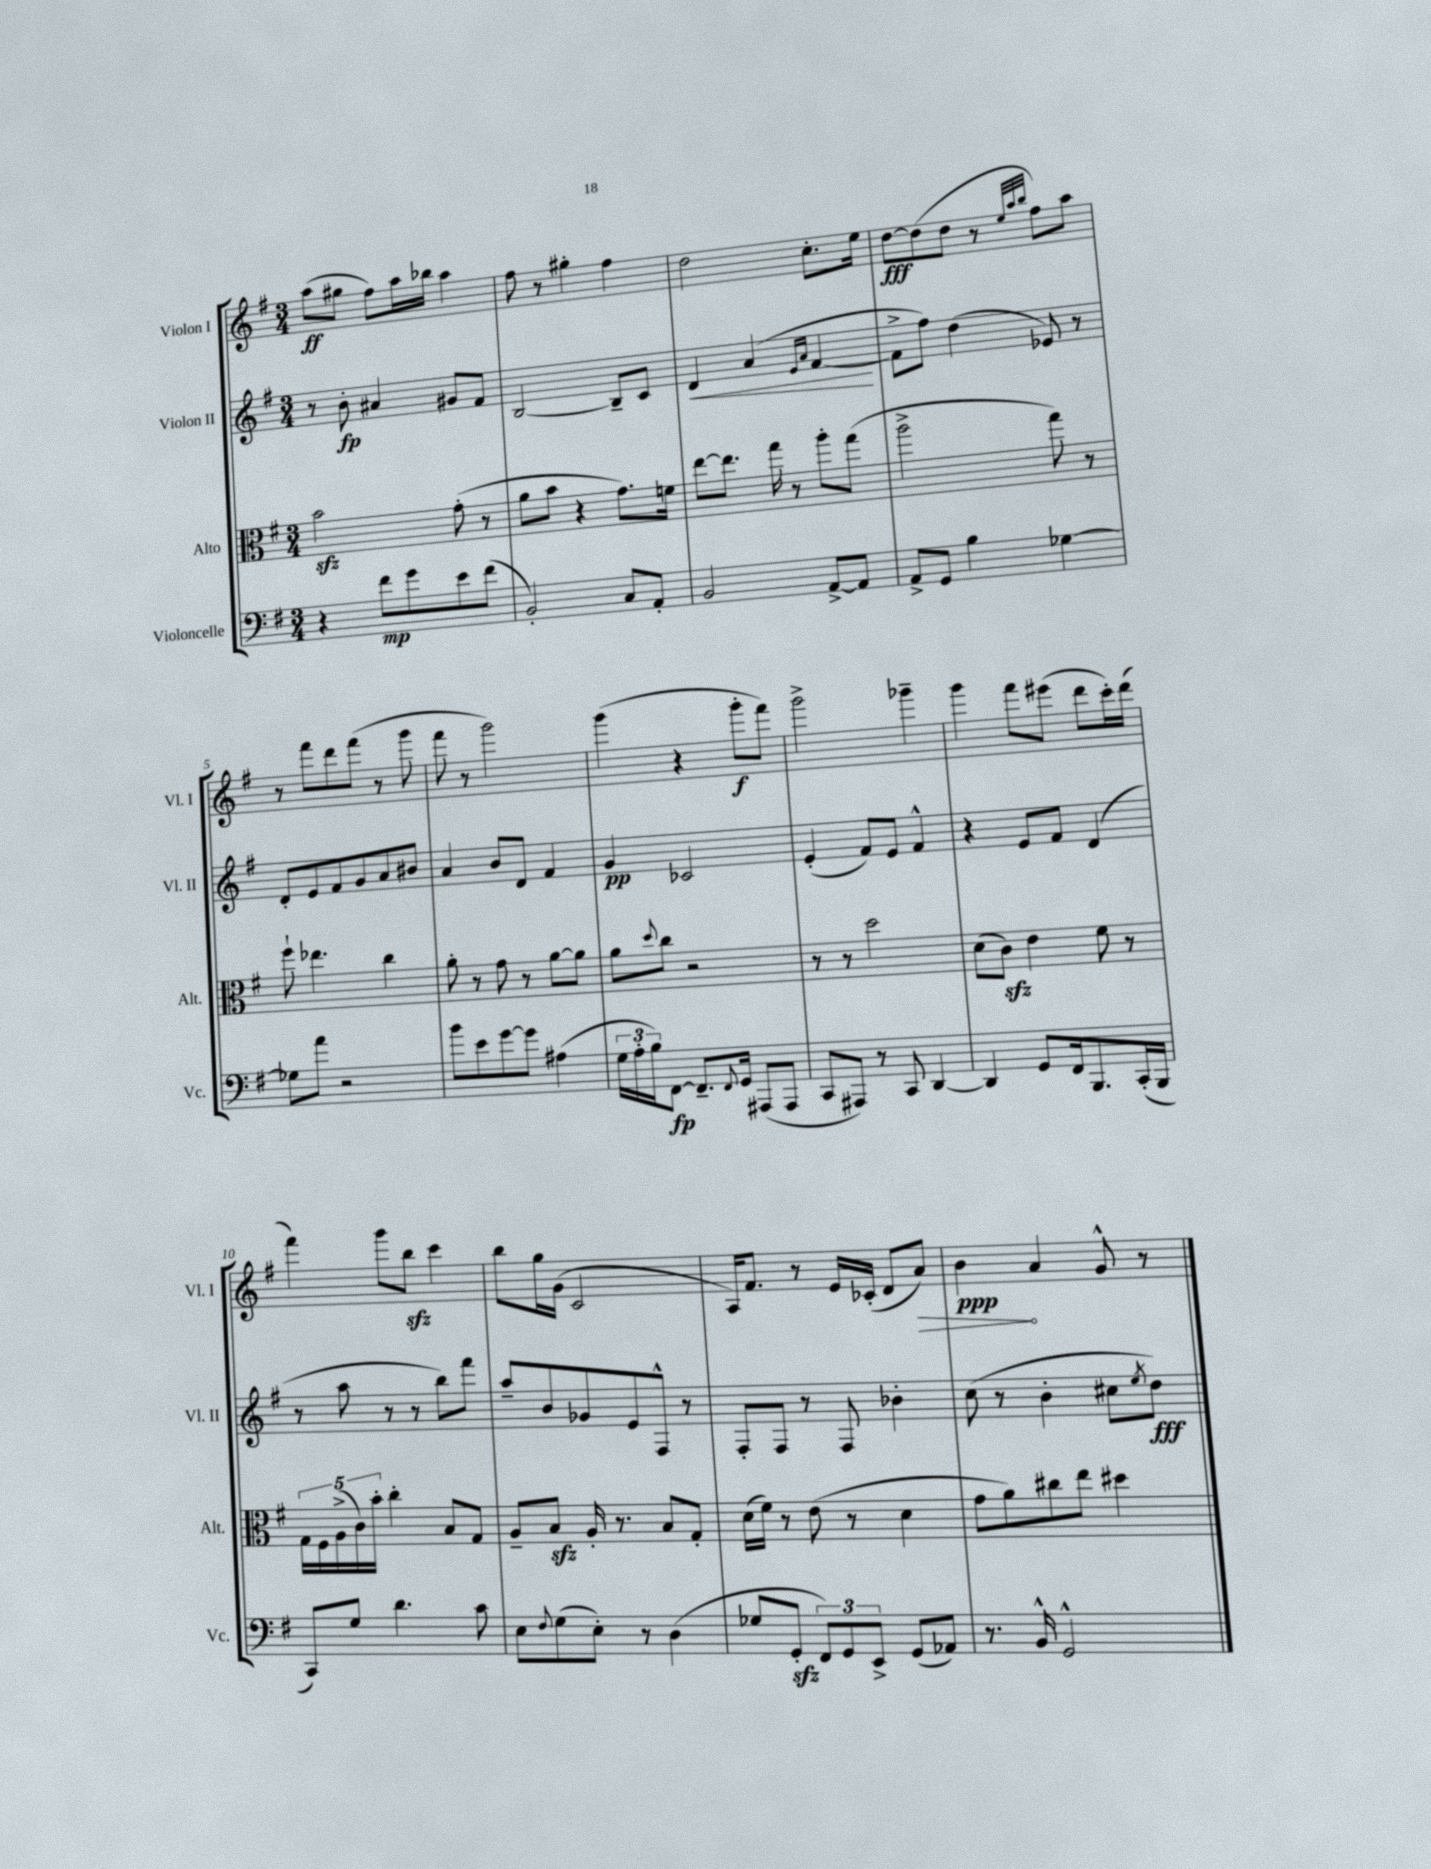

**kern	**dynam	**kern	**kern	**dynam	**kern	**dynam
*part4	*part4	*part3	*part2	*part2	*part1	*part1
*staff4	*staff4	*staff3	*staff2	*staff2	*staff1	*staff1
*I"Violoncelle	*	*I"Alto	*I"Violon II	*	*I"Violon I	*
*I'Vc.	*	*I'Alt.	*I'Vl. II	*	*I'Vl. I	*
*clefF4	*	*clefC3	*clefG2	*	*clefG2	*
*k[f#]	*	*k[f#]	*k[f#]	*	*k[f#]	*
*M3/4	*	*M3/4	*M3/4	*	*M3/4	*
=1	=1	=1	=1	=1	=1	=1
4r	.	2bzz\	8r	.	(8aa\L	ff
.	.	.	8b'\	fp	8gg#X\J	.
8f#\L	mp	.	4a#X/	.	8ff#\L)	.
8g\	.	.	.	.	16aa\L	.
.	.	.	.	.	16bb-X\JJ	.
8e\	.	(8g'\	8g#X/L	.	4aa\	.
(8f#\J	.	8r	8f#/J	.	.	.
=2	=2	=2	=2	=2	=2	=2
2BB'/)	.	8a\L	[2B/	.	8ff#\	.
.	.	8b\J	.	.	8r	.
.	.	4r	.	.	4gg#X'\	.
8C/L	.	8.g\L)	8B~/L]	.	4ff#\	.
8AA'/J	.	.	8c/J	.	.	.
.	.	16fn\Jk	.	.	.	.
=3	=3	=3	=3	=3	=3	=3
!	!	!	!	!LO:HP:b	!	!
2BB/	.	[8ee\L	4d/	<	2dd\	.
.	.	8.ee\J]	.	.	.	.
.	.	.	(4a/	.	.	.
.	.	16gg\	.	.	.	.
.	.	8r	.	.	.	.
.	.	.	16qqe/LL	.	.	.
.	.	.	16qqa/JJ	.	.	.
[8AA^/L	.	8aa'\L	[4f#/	.	8.cc'\L	.
8AA/J]	.	(8gg\J	.	.	.	.
.	.	.	.	.	16ee\Jk	.
.	.	.	.	[	.	.
=4	=4	=4	=4	=4	=4	=4
8AA^/L	.	2aa^\	8f#^\L]	.	[8dd\L	fff
8GG/J	.	.	8ff#\J)	.	(8dd\]	.
4B\	.	.	(4dd\	.	8dd\J	.
.	.	.	.	.	8r	.
.	.	.	.	.	32qqee/LLL	.
.	.	.	.	.	32qqaa/	.
.	.	.	.	.	32qqbb/JJJ	.
[4G-X\	.	8gg\)	8e-X/)	.	8ff#\L)	.
.	.	8r	8r	.	8aa\J	.
!!LO:LB:g=z
=5	=5	=5	=5	=5	=5	=5
8G-X\L]	.	8ff#`\	8d'/L	.	8r	.
8a\J	.	4.ee-X\	8e/	.	8fff#\L	.
2r	.	.	8f#/	.	8ddd\	.
.	.	.	8g/	.	(8fff#\J	.
.	.	4cc\	8a/	.	8r	.
.	.	.	8b#X/J	.	8ggg\	.
=6	=6	=6	=6	=6	=6	=6
8b\L	.	8a'\	4a/	.	8fff#\	.
8e\	.	8r	.	.	8r	.
[8g\	.	8g\	8b/L	.	2ggg\)	.
8g\J]	.	8r	8d/J	.	.	.
(4A#X\	.	[8a\L	4f#/	.	.	.
.	.	8a\J]	.	.	.	.
=7	=7	=7	=7	=7	=7	=7
24G\LL	.	8a\L	4g/	pp	(4ggg\	.
24A'\	.	.	.	.	.	.
24B\J)	.	.	.	.	.	.
.	.	8qqdd/	.	.	.	.
[8FF#\J	fp	8cc\J	.	.	.	.
8.FF#~/L]	.	2r	2c-X/	.	4r	.
8qqFF#/	.	.	.	.	.	.
16GG/Jk	.	.	.	.	.	.
(8AAA#X/L	.	.	.	.	8ggg'\L	f
8AAA#/J	.	.	.	.	8fff#\J)	.
=8	=8	=8	=8	=8	=8	=8
8CC/L	.	8r	(4e'/	.	2ggg^\	.
8AAA#X/J)	.	8r	.	.	.	.
8r	.	2dd\	8f#/L)	.	.	.
8CC/	.	.	8e/J	.	.	.
[4DD/	.	.	4f#^^/	.	4ggg-X~\	.
=9	=9	=9	=9	=9	=9	=9
4DD/]	.	(8d\L	4r	.	4ggg\	.
.	.	8czz\J)	.	.	.	.
8GG/L	.	4e\	8e/L	.	8fff#\L	.
16FF#/k	.	.	8f#/J	.	(8eee#X\J	.
8.BBB/	.	.	.	.	.	.
.	.	8f#\	(4d/	.	8ddd\L	.
(16CC'/L	.	8r	.	.	16ccc'\L)	.
16BBB/JJ	.	.	.	.	(16ddd\JJ	.
!!LO:LB:g=z
=10	=10	=10	=10	=10	=10	=10
8CC/L)	.	20G\LL	8r	.	4fff#\)	.
.	.	20F#\	.	.	.	.
.	.	(20A^\	.	.	.	.
8G/J	.	.	8aa\	.	.	.
.	.	20c\)	.	.	.	.
.	.	20b'\JJ	.	.	.	.
4.d\	.	4cc'\	8r	.	8ggg\L	.
.	.	.	8r	.	8bbzz\J	.
.	.	8B/L	8bb\L)	.	4ccc\	.
8c\	.	8G/J	8fff#\J	.	.	.
=11	=11	=11	=11	=11	=11	=11
8E\L	.	8A~/L	8aa~/L	.	8bb\L	.
8qqF#/	.	.	.	.	.	.
(8G\	.	8Bzz/J	8b/	.	16gg\L	.
.	.	.	.	.	(16g\JJ	.
8E'\J)	.	16A'/	8g-X/	.	2c/	.
.	.	8.r	.	.	.	.
8r	.	.	8e/	.	.	.
(4D\	.	8B/L	8F#^^/J	.	.	.
.	.	8G'/J	8r	.	.	.
=12	=12	=12	=12	=12	=12	=12
8G-X/L	.	(16d\LL	8F#'/L	.	16A/KL)	.
.	.	16f#\JJ)	.	.	8.f#/J	.
8GGzz'/J	.	8r	8F#/J	.	.	.
12FF#/L)	.	(8e\	8r	.	8r	.
12GG/	.	.	.	.	.	.
.	.	8r	8F#/	.	16e/LL	.
12EE^/J	.	.	.	.	.	.
.	.	.	.	.	(16c-X'/JJ	.
(8GG/L	.	4d\	4b-X'\	.	8d/L	.
!	!	!	!	!	!	!LO:HP:b
8AA-X/J)	.	.	.	.	8a/J)	>
=13	=13	=13	=13	=13	=13	=13
8.r	.	8g\L	(8cc\	.	4b\	ppp
.	.	8a\)	8r	.	.	.
16BB^^/	.	.	.	.	.	.
2GG^^/	.	8cc#X\	4b'\	.	4a/	]
.	.	8ee\J	.	.	.	.
.	.	4dd#X\	8cc#X\L	.	8g^^/	.
.	.	.	8qee/	.	.	.
.	.	.	8dd\J)	fff	8r	.
==	==	==	==	==	==	==
*-	*-	*-	*-	*-	*-	*-
